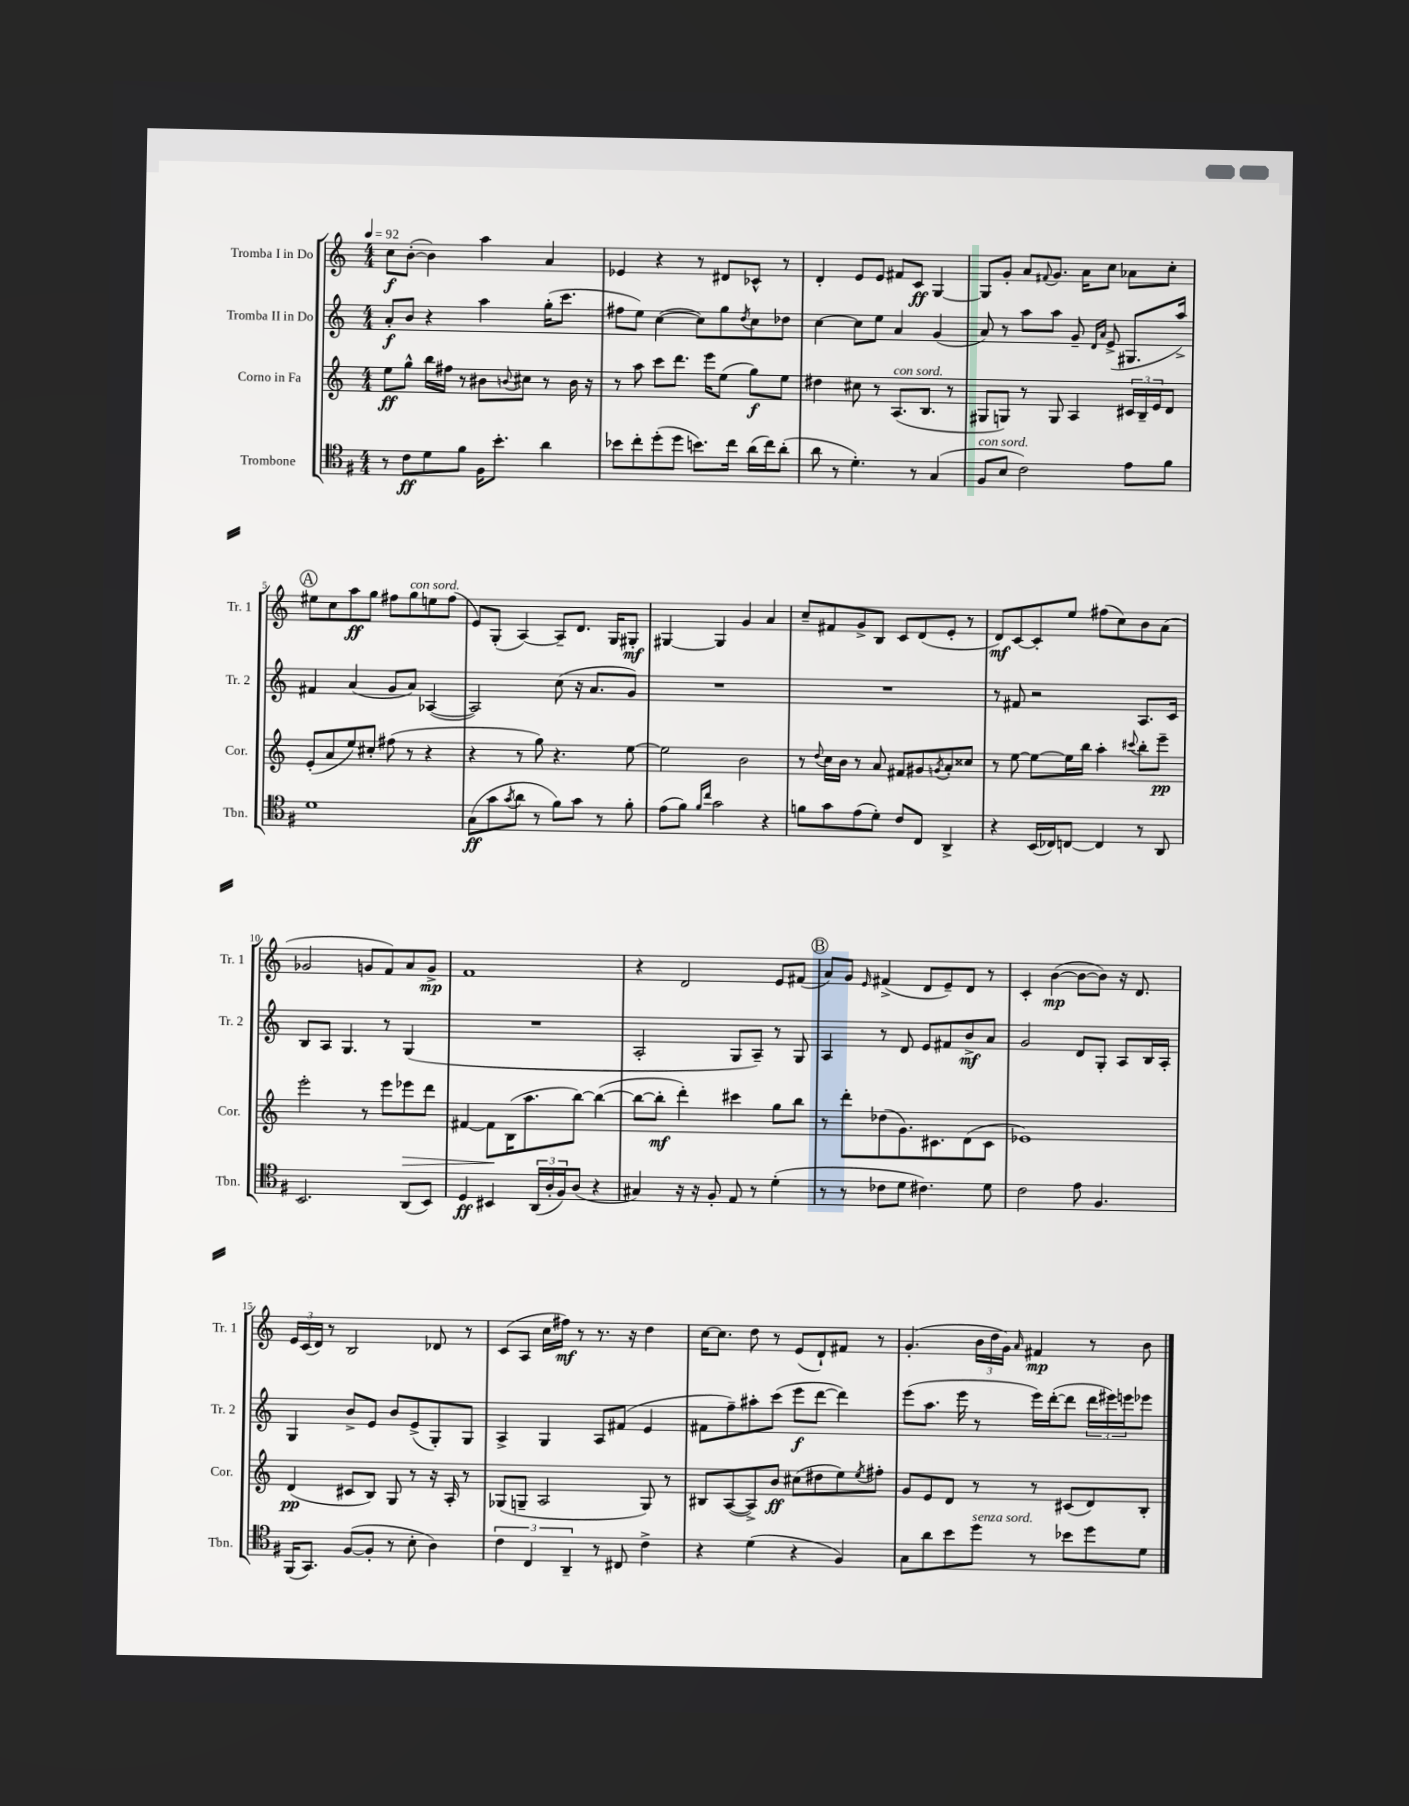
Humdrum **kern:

**kern	**dynam	**kern	**dynam	**kern	**dynam	**kern	**dynam
*part4	*part4	*part3	*part3	*part2	*part2	*part1	*part1
*staff4	*staff4	*staff3	*staff3	*staff2	*staff2	*staff1	*staff1
*I"Trombone	*	*I"Corno in Fa	*	*I"Tromba II in Do	*	*I"Tromba I in Do	*
*I'Tbn.	*	*I'Cor.	*	*I'Tr. 2	*	*I'Tr. 1	*
*clefC4	*	*clefG2	*	*clefG2	*	*clefG2	*
*k[f#]	*	*k[]	*	*k[]	*	*k[]	*
*M4/4	*	*M4/4	*	*M4/4	*	*M4/4	*
*MM92	*	*MM92	*	*MM92	*	*MM92	*
=1	=1	=1	=1	=1	=1	=1	=1
8r	.	8ee\L	ff	8a'/L	f	8cc\L	f
8c\L	ff	8gg^^\J	.	8b/J	.	([8b'\J	.
8d\	.	16bb\LL	.	4r	.	4b\])	.
.	.	16ff#X\JJ	.	.	.	.	.
8f#\J	.	8r	.	.	.	.	.
16F#\KL	.	8b#X\L	.	4aa\	.	4aa\	.
8.b'\J	.	.	.	.	.	.	.
.	.	8qqbn/	.	.	.	.	.
.	.	8cc#X\J	.	.	.	.	.
4a\	.	8r	.	(16gg'\KL	.	4a/	.
.	.	.	.	8.ccc\J	.	.	.
.	.	16b\	.	.	.	.	.
.	.	16r	.	.	.	.	.
=2	=2	=2	=2	=2	=2	=2	=2
8b-X\L	.	8r	.	8ff#X\L	.	4e-X/	.
8cc'\	.	8aa\	.	8ee\J)	.	.	.
(8dd'\	.	8ccc\L	.	([4cc\	.	4r	.
8dd\J	.	8.ddd\J	.	.	.	.	.
8.bn\L)	.	.	.	8cc\L])	.	8r	.
.	.	16eee\KL	.	.	.	.	.
.	.	(8ee\J	.	8gg\	.	8d#X/L	.
16cc\Jk	.	.	.	.	.	.	.
.	.	.	.	8qdd/	.	.	.
(16a\LL	.	8gg\L)	f	8cc\	.	8c-X^^/J	.
16cc\J)	.	.	.	.	.	.	.
(8a'\J	.	8ee\J	.	8dd-X\J	.	8r	.
=3	=3	=3	=3	=3	=3	=3	=3
8a\	.	4dd#X\	.	[4cc\	.	4d'/	.
8r	.	.	.	.	.	.	.
4.d'\)	.	8cc#X\	.	8cc\L]	.	8e/L	.
.	.	8r	.	8ee\J	.	8e/J	.
!	!	!LO:TX:a:i:t=con sord.	!	!	!	!	!
.	.	(8.A/L	.	4a/	.	8f#X/L	.
8r	.	.	.	.	.	8c/J	ff
.	.	8.B/J	.	.	.	.	.
(4G/	.	.	.	(4g/	.	[4G/	.
.	.	8r	.	.	.	.	.
=4	=4	=4	=4	=4	=4	=4	=4
!LO:TX:a:i:t=con sord.	!	!	!	!	!	!	!
8F#/L	.	8G#X/L	.	8a/)	.	8G/L]	.
8B/J	.	8Gn/J)	.	8r	.	8g'/J	.
2c\)	.	8r	.	8aa\L	.	8a/L	.
.	.	.	.	.	.	8qqf#X/	.
.	.	8G/	.	8aa\J	.	8.g/J	.
.	.	4A/	.	8g~/	.	.	.
.	.	.	.	.	.	16a\KL	.
.	.	.	.	16qqd/LL	.	.	.
.	.	.	.	16qqa/JJ	.	.	.
.	.	.	.	(8e^/	.	8cc\J	.
8e\L	.	24c#X/LL	.	8.G#X/L	.	8a-X\L	.
.	.	24B~/	.	.	.	.	.
.	.	24e/J	.	.	.	.	.
8f#\J	.	8d/J	.	.	.	8cc'\J	.
.	.	.	.	16aa^/Jk)	.	.	.
!!LO:LB:g=z
!!LO:REH:place=s1:t=A
=5	=5	=5	=5	=5	=5	=5	=5
1d	.	(8e'/L	.	4f#X/	.	8ee#X\L	.
.	.	8a/	.	.	.	8cc\	.
.	.	8ee/)	.	(4a/	.	8aa\	ff
.	.	8cc#X'/J	.	.	.	8gg\J	.
.	.	(8ff#X\	.	8g/L	.	8ff#X\L	.
!	!	!	!	!	!	!LO:TX:a:i:t=con sord.	!
.	.	8r	.	8a/J)	.	8gg\	.
.	.	4r	.	([4A-X/	.	8een\	.
.	.	.	.	.	.	(8ff#\J	.
=6	=6	=6	=6	=6	=6	=6	=6
(8G\L	ff	4r	.	2A-/])	.	8e/L)	.
8g\	.	.	.	.	.	(8G'/J	.
8qg/	.	.	.	.	.	.	.
8a\J	.	8r	.	.	.	[4A/)	.
8r	.	8gg\)	.	.	.	.	.
8f#\L)	.	4.r	.	(8cc\	.	8A~/L]	.
8g\J	.	.	.	16r	.	8.d/J	.
.	.	.	.	8.a/L	.	.	.
8r	.	.	.	.	.	.	.
.	.	.	.	.	.	16G/KL	.
8f#'\	.	[8ee\	.	8g/J)	.	8G#X'/J	mf
=7	=7	=7	=7	=7	=7	=7	=7
(8e\L	.	2ee\]	.	1r	.	[4G#X/	.
8f#\J)	.	.	.	.	.	.	.
16qqf#/LL	.	.	.	.	.	.	.
16qqcc/JJ	.	.	.	.	.	.	.
2g\	.	.	.	.	.	4G#/]	.
.	.	2b\	.	.	.	4g/	.
4r	.	.	.	.	.	4a/	.
=8	=8	=8	=8	=8	=8	=8	=8
8fn\L	.	8r	.	1r	.	8cc~/L	.
.	.	8qqdd/	.	.	.	.	.
8g\	.	16cc\LL	.	.	.	8f#X/	.
.	.	16b\JJ	.	.	.	.	.
(8e\	.	8r	.	.	.	8g^/	.
8d'\J)	.	8a/	.	.	.	8B/J	.
8c/L	.	8f#X/L	.	.	.	8c/L	.
8C/J	.	8g#X/	.	.	.	(8d/	.
.	.	8qgn/	.	.	.	.	.
4AA^/	.	8a'/	.	.	.	8e'/J	.
.	.	8cc##X/J	.	.	.	8r	.
=9	=9	=9	=9	=9	=9	=9	=9
4r	.	8r	.	8r	.	8d/L)	mf
.	.	[8ee\	.	8f#X/	.	[8c/	.
(16BB/LL	.	8ee\L_	.	2r	.	8c'/]	.
16C-X/J)	.	.	.	.	.	.	.
[8Cn/J	.	16ee\L]	.	.	.	8ee/J	.
.	.	16bb\JJ	.	.	.	.	.
4C/]	.	4aa'\	.	.	.	(8ff#X\L	.
.	.	.	.	.	.	8cc\)	.
.	.	8qqccc#X/	.	.	.	.	.
8r	.	8bb'\L	.	8.A/L	.	8b\	.
8AA/	.	8eee~\J	pp	.	.	(8a\J	.
.	.	.	.	16c/Jk	.	.	.
!!LO:LB:g=z
=10	=10	=10	=10	=10	=10	=10	=10
2.BB/	.	2eee'\	.	8B/L	.	2g-X/	.
.	.	.	.	8A/J	.	.	.
.	.	.	.	4.G/	.	.	.
.	.	8r	.	.	.	8gn/L	.
.	.	8eee\L	.	8r	.	8f/)	.
!	!	!	!LO:HP:b	!	!	!	!
(8AA/L	.	8eee-X\	>	(4G/	.	8a/	.
8BB/J)	.	8ddd\J	.	.	.	8g^/J	mp
=11	=11	=11	=11	=11	=11	=11	=11
4D/	ff	[4f#X/	.	1r	.	1f	.
4BB#X/	.	8f#\L]	.	.	.	.	.
.	.	(16B\K	]	.	.	.	.
.	.	8.aa\	.	.	.	.	.
(24AA/LL	.	.	.	.	.	.	.
24A'/	.	.	.	.	.	.	.
24F#/J)	.	.	.	.	.	.	.
(8A/J	.	[8bb\J)	.	.	.	.	.
4r	.	(4bb\_	.	.	.	.	.
=12	=12	=12	=12	=12	=12	=12	=12
4G#X/)	.	8bb\L_	.	2A'/	.	4r	.
.	.	8bb'\J]	mf	.	.	.	.
16r	.	4ddd'\)	.	.	.	2d/	.
16r	.	.	.	.	.	.	.
8F#'/	.	.	.	.	.	.	.
8E/	.	4ccc#X\	.	8G/L	.	.	.
8r	.	.	.	8A~/J)	.	.	.
(4d'\	.	8gg\L	.	8r	.	8e/L	.
.	.	8bb\J	.	8G/	.	(8f#X/J	.
!!LO:REH:place=s1:t=B
=13	=13	=13	=13	=13	=13	=13	=13
8r	.	8r	.	4A/	.	8a/L)	.
8r	.	8ddd'\L	.	.	.	8g/J	.
.	.	.	.	.	.	16qqe/	.
8c-X\L	.	(8dd-X\	.	8r	.	(4f#X^/	.
8d\J	.	8.g\)	.	8d/	.	.	.
4.c#X\)	.	.	.	8e/L	.	8d/L	.
.	.	8.c#X\	.	.	.	.	.
.	.	.	.	8f#X/	.	8e~/)	.
.	.	(8d\	.	8b^/	mf	8d/J	.
8d\	.	8c#\J	.	8a/J	.	8r	.
=14	=14	=14	=14	=14	=14	=14	=14
2c\	.	1e-X)	.	2g/	.	4c'/	.
.	.	.	.	.	.	([4b\	mp
8e\	.	.	.	8d/L	.	8b\L_	.
4.F#/	.	.	.	8G'/J	.	8b\J])	.
.	.	.	.	8A/L	.	16r	.
.	.	.	.	.	.	8.d/	.
.	.	.	.	16B/L	.	.	.
.	.	.	.	16A'/JJ	.	.	.
!!LO:LB:g=z
=15	=15	=15	=15	=15	=15	=15	=15
(16FF#/KL	.	(4d/	pp	4G/	.	24e/LL	.
.	.	.	.	.	.	(24c/	.
8.GG/J)	.	.	.	.	.	.	.
.	.	.	.	.	.	24d/JJ)	.
.	.	.	.	.	.	8r	.
([8F#/L	.	8c#X/L	.	8b^/L	.	2B/	.
8F#'/J]	.	8B/J)	.	8e/J	.	.	.
8r	.	8G/	.	8b/L	.	.	.
8B'\	.	8r	.	(8e^/	.	.	.
4A\)	.	16r	.	8G'/)	.	8d-X/	.
.	.	16A'/	.	.	.	.	.
.	.	8r	.	8G/J	.	8r	.
=16	=16	=16	=16	=16	=16	=16	=16
6c\	.	(8G-X/L	.	4A^/	.	(8c/L	.
.	.	8Gn~/J	.	.	.	8A/J	.
6C/	.	.	.	.	.	.	.
.	.	2A/	.	4G/	.	16cc\LL	.
.	.	.	.	.	.	16ff#X\JJ)	mf
6AA~/	.	.	.	.	.	.	.
.	.	.	.	.	.	8r	.
8r	.	.	.	8A/L	.	8.r	.
8C#X/	.	.	.	(8f#X/J	.	.	.
.	.	.	.	.	.	16r	.
4c^\	.	8G/)	.	4e/	.	4dd\	.
.	.	8r	.	.	.	.	.
=17	=17	=17	=17	=17	=17	=17	=17
4r	.	8B#X/L	.	8f#X\L	.	[16cc\KL	.
.	.	.	.	.	.	8.cc\J]	.
.	.	([8A/	.	8ff~\)	.	.	.
(4d\	.	8A^/])	.	8aa#X'\	.	8dd\	.
.	.	8b/J	ff	(8ccc\J	.	8r	.
4r	.	(8cc#X\L	.	8eee\L	f	(8e/L	.
.	.	8dd#X\	.	[8ddd\J	.	8d`/)	.
4F#/)	.	8ee\)	.	4ddd\])	.	8f#X/J	.
.	.	8qee/	.	.	.	.	.
.	.	8ff#X'\J	.	.	.	8r	.
=18	=18	=18	=18	=18	=18	=18	=18
8G\L	.	8g/L	.	(8eee\L	.	(4.g'/	.
8a\	.	8e/	.	8.aa\J	.	.	.
8b\	.	8d/J	.	.	.	.	.
.	.	.	.	16eee\	.	.	.
!LO:TX:a:i:t=senza sord.	!	!	!	!	!	!	!
8dd\J	.	8r	.	8r	.	24b\LL	.
.	.	.	.	.	.	24dd\	.
.	.	.	.	.	.	24g\JJ)	.
.	.	.	.	.	.	16qqa/	.
8r	.	8r	.	16eee\LL)	.	4f#X/	mp
.	.	.	.	([16ddd'\J	.	.	.
8b-X\L	.	(8c#X/L	.	8ddd\J]	.	.	.
8dd\	.	8d/)	.	24ddd\LL	.	8r	.
.	.	.	.	24eee#X\)	.	.	.
.	.	.	.	24eeen\J	.	.	.
8d\J	.	8B'/J	.	8eee-X\J	.	8b\	.
==	==	==	==	==	==	==	==
*-	*-	*-	*-	*-	*-	*-	*-
